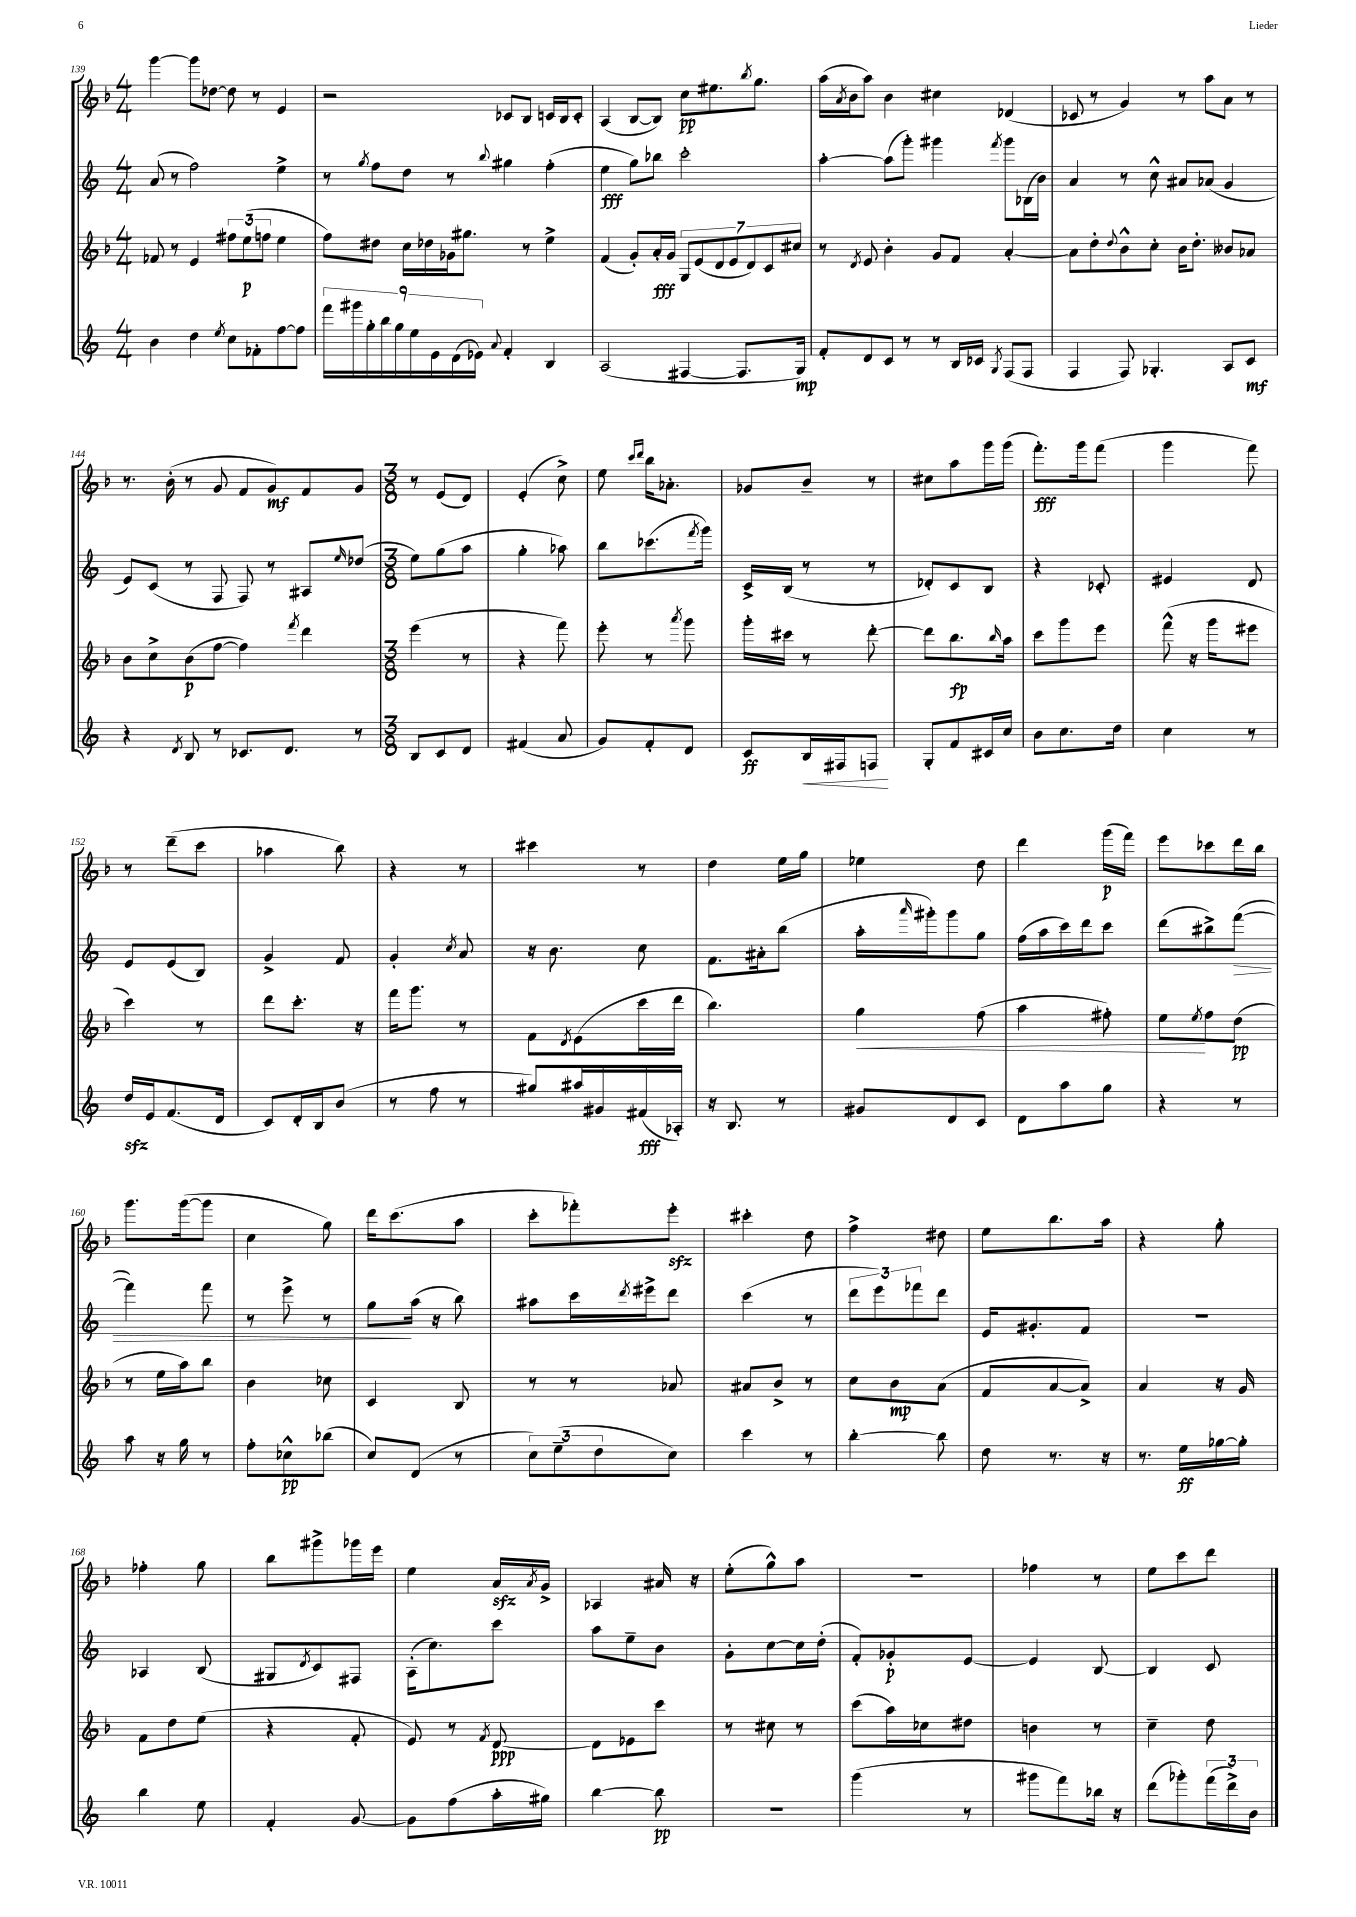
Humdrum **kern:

**kern	**dynam	**kern	**dynam	**kern	**dynam	**kern	**dynam
*part4	*part4	*part3	*part3	*part2	*part2	*part1	*part1
*staff4	*staff4	*staff3	*staff3	*staff2	*staff2	*staff1	*staff1
*clefG2	*	*clefG2	*	*clefG2	*	*clefG2	*
*k[]	*	*k[b-]	*	*k[]	*	*k[b-]	*
*M4/4	*	*M4/4	*	*M4/4	*	*M4/4	*
=139	=139	=139	=139	=139	=139	=139	=139
4b\	.	8f-X/	.	(8a/	.	[4ggg\	.
.	.	8r	.	8r	.	.	.
4dd\	.	4e/	.	2ff\)	.	8ggg\L]	.
.	.	.	.	.	.	[8dd-X\J	.
8qee/	.	.	.	.	.	.	.
8cc\L	.	12ff#X\L	.	.	.	8dd-\]	.
.	.	(12ee\	p	.	.	.	.
8f-X'\	.	.	.	.	.	8r	.
.	.	12ffn\J	.	.	.	.	.
[8ff\	.	4ee\	.	4ee^\	.	4e/	.
8ff\J]	.	.	.	.	.	.	.
=140	=140	=140	=140	=140	=140	=140	=140
18fff\LL	.	8ff\L)	.	8r	.	2r	.
18ggg#X\	.	.	.	.	.	.	.
18gg'\	.	.	.	.	.	.	.
.	.	.	.	8qgg/	.	.	.
.	.	8dd#X\J	.	8ff\L	.	.	.
18bb\	.	.	.	.	.	.	.
18gg\	.	.	.	.	.	.	.
.	.	16cc\LL	.	8dd\J	.	.	.
18ee\	.	.	.	.	.	.	.
.	.	16dd-X\	.	.	.	.	.
18e\	.	.	.	.	.	.	.
.	.	16g-X\J	.	8r	.	.	.
(18d\	.	.	.	.	.	.	.
.	.	8.gg#X\J	.	.	.	.	.
18e-X\JJ)	.	.	.	.	.	.	.
8qqa/	.	.	.	8qqbb/	.	.	.
4f'/	.	.	.	4gg#X\	.	8c-X/L	.
.	.	8r	.	.	.	8B-/J	.
4B/	.	4ee^\	.	(4ff'\	.	16cn/LL	.
.	.	.	.	.	.	16B-/J	.
.	.	.	.	.	.	8c'/J	.
=141	=141	=141	=141	=141	=141	=141	=141
(2A/	.	(4f/	.	4ee\	fff	(4A/	.
.	.	8g'/L)	.	8gg\L)	.	[8B-/L	.
.	.	16a'/L	fff	8bb-X\J	.	8B-/J])	.
.	.	16g/JJ	.	.	.	.	.
[4F#X/	.	14G/L	.	2ccc'\	.	8cc\L	pp
.	.	(14e/	.	.	.	.	.
.	.	.	.	.	.	8.ee#X\	.
.	.	14d/	.	.	.	.	.
.	.	14e/	.	.	.	.	.
8.F#/L]	.	.	.	.	.	.	.
.	.	14d/)	.	.	.	.	.
.	.	.	.	.	.	8qbb-/	.
.	.	.	.	.	.	8.gg\J	.
.	.	14c/	.	.	.	.	.
.	.	14cc#X/J	.	.	.	.	.
16G/Jk)	mp	.	.	.	.	.	.
=142	=142	=142	=142	=142	=142	=142	=142
8f'/L	.	8r	.	[4aa'\	.	(16aa\LL	.
.	.	.	.	.	.	8qa/	.
.	.	.	.	.	.	16b-\J	.
.	.	8qd/	.	.	.	.	.
8d/	.	8e/	.	.	.	8aa\J)	.
8c/J	.	4b-'\	.	(8aa\L]	.	4b-\	.
8r	.	.	.	8ggg'\J)	.	.	.
8r	.	8g/L	.	4ggg#X\	.	4cc#X\	.
16B/LL	.	8f/J	.	.	.	.	.
16c-X/JJ	.	.	.	.	.	.	.
8qG/	.	.	.	8qfff/	.	.	.
(8F/L	.	[4a'/	.	8ggg#\L	.	(4d-X/	.
8F/J	.	.	.	(16B-X\L	.	.	.
.	.	.	.	16b\JJ)	.	.	.
=143	=143	=143	=143	=143	=143	=143	=143
4F/	.	8a\L]	.	4a/	.	8c-X/	.
.	.	8dd'\	.	.	.	8r	.
.	.	8qqdd/	.	.	.	.	.
8F/)	.	8b-^^\	.	8r	.	4g/)	.
4.G-X'/	.	8cc'\J	.	8cc^^\	.	.	.
.	.	16b-\KL	.	8a#X/L	.	8r	.
.	.	8.dd'\J	.	.	.	.	.
.	.	.	.	(8a-X/J	.	8aa\L	.
8A/L	.	8b--X/L	.	4g/	.	8a\J	.
8c/J	mf	8a-X/J	.	.	.	8r	.
!!LO:LB:g=z
=144	=144	=144	=144	=144	=144	=144	=144
4r	.	8b-\L	.	8e/L)	.	8.r	.
.	.	8cc^\	.	(8c/J	.	.	.
.	.	.	.	.	.	(16b-'\	.
8qd/	.	.	.	.	.	.	.
8B/	.	(8b-\	p	8r	.	8r	.
8r	.	[8ff\J	.	8F/	.	8g/	.
8.c-X/L	.	4ff\])	.	8F/)	.	8f/L	.
.	.	.	.	8r	.	8g/)	mf
8.d/J	.	.	.	.	.	.	.
.	.	8qfff/	.	.	.	.	.
.	.	4ddd\	.	8A#X/L	.	8f/	.
.	.	.	.	16qqee/	.	.	.
8r	.	.	.	(8dd-X/J	.	8g/J	.
=145	=145	=145	=145	=145	=145	=145	=145
*M3/8	*	*M3/8	*	*M3/8	*	*M3/8	*
8B/L	.	(4eee\	.	8ee\L)	.	8r	.
8c/	.	.	.	(8gg\	.	(8e/L	.
8d/J	.	8r	.	8aa\J	.	8d/J)	.
=146	=146	=146	=146	=146	=146	=146	=146
(4f#X/	.	4r	.	4gg'\	.	(4e'/	.
8a/	.	8fff\)	.	8aa-X\)	.	8cc^\)	.
=147	=147	=147	=147	=147	=147	=147	=147
8g/L)	.	8eee'\	.	8bb\L	.	8ee\	.
.	.	.	.	.	.	16qqccc/LL	.
.	.	.	.	.	.	16qqddd/JJ	.
8f'/	.	8r	.	(8.ccc-X\	.	16bb-\KL	.
.	.	.	.	.	.	8.a-X'\J	.
.	.	8qaaa/	.	.	.	.	.
8d/J	.	8ggg\	.	.	.	.	.
.	.	.	.	8qfff/	.	.	.
.	.	.	.	16ggg\Jk)	.	.	.
=148	=148	=148	=148	=148	=148	=148	=148
8c/L	ff	16ggg'\LL	.	16c^/LL	.	8g-X/L	.
.	.	16ccc#X\JJ	.	(16B/JJ	.	.	.
!	!LO:HP:b	!	!	!	!	!	!
16B/L	<	8r	.	8r	.	8b-~/J	.
16F#X/J	.	.	.	.	.	.	.
8Fn/J	.	[8ddd'\	.	8r	.	8r	.
.	[	.	.	.	.	.	.
=149	=149	=149	=149	=149	=149	=149	=149
8G'/L	.	8ddd\L]	.	8d-X'/L)	.	8cc#X\L	.
8f/	.	8.bb-\	fp	8c/	.	8aa\	.
16c#X/L	.	.	.	8B/J	.	16ggg\L	.
.	.	16qqbb-/	.	.	.	.	.
16cc/JJ	.	16aa\Jk	.	.	.	(16ggg\JJ	.
=150	=150	=150	=150	=150	=150	=150	=150
8b\L	.	8ccc\L	.	4r	.	8.fff'\L)	fff
8.cc\	.	8ggg\	.	.	.	.	.
.	.	.	.	.	.	16ggg\k	.
.	.	8eee\J	.	8c-X'/	.	(8fff\J	.
16dd\Jk	.	.	.	.	.	.	.
=151	=151	=151	=151	=151	=151	=151	=151
4cc\	.	(8fff^^\	.	4e#X/	.	4ggg\	.
.	.	16r	.	.	.	.	.
.	.	16ggg\KL	.	.	.	.	.
8r	.	8eee#X\J	.	8d/	.	8fff\)	.
!!LO:LB:g=z
=152	=152	=152	=152	=152	=152	=152	=152
16ddzz/LL	.	4ccc\)	.	8e/L	.	8r	.
16e/J	.	.	.	.	.	.	.
(8.f/	.	.	.	(8e/	.	(8ddd~\L	.
.	.	8r	.	8B/J)	.	8ccc\J	.
16d/Jk	.	.	.	.	.	.	.
=153	=153	=153	=153	=153	=153	=153	=153
8c/L)	.	8ddd\L	.	4g^/	.	4aa-X\	.
16d'/L	.	8.ccc'\J	.	.	.	.	.
16B/J	.	.	.	.	.	.	.
(8b/J	.	.	.	8f/	.	8bb-\)	.
.	.	16r	.	.	.	.	.
=154	=154	=154	=154	=154	=154	=154	=154
8r	.	16fff\KL	.	4g'/	.	4r	.
.	.	8.ggg\J	.	.	.	.	.
8ff\	.	.	.	.	.	.	.
.	.	.	.	8qcc/	.	.	.
8r	.	8r	.	8a/	.	8r	.
=155	=155	=155	=155	=155	=155	=155	=155
8gg#X/L)	.	8f\L	.	16r	.	4ccc#X\	.
.	.	.	.	8.b\	.	.	.
.	.	8qd/	.	.	.	.	.
16aa#X/L	.	(8e\	.	.	.	.	.
16g#X/	.	.	.	.	.	.	.
(16f#X/	fff	16ccc\L	.	8cc\	.	8r	.
16A-X'/JJ)	.	16ddd\JJ	.	.	.	.	.
=156	=156	=156	=156	=156	=156	=156	=156
16r	.	4.bb-\)	.	8.f\L	.	4dd\	.
8.B/	.	.	.	.	.	.	.
.	.	.	.	16a#X'\k	.	.	.
8r	.	.	.	(8bb\J	.	16ee\LL	.
.	.	.	.	.	.	16gg\JJ	.
=157	=157	=157	=157	=157	=157	=157	=157
!	!	!	!LO:HP:b	!	!	!	!
8g#X/L	.	4gg\	<	16aa'\LL	.	4ee-X\	.
.	.	.	.	16qqaaa/	.	.	.
.	.	.	.	16ggg#X'\J)	.	.	.
8d/	.	.	.	8ggg#\	.	.	.
8c/J	.	(8ff\	.	8gg\J	.	8dd\	.
=158	=158	=158	=158	=158	=158	=158	=158
8d\L	.	4aa\	.	(16ff\LL	.	4ddd\	.
.	.	.	.	16aa\	.	.	.
8aa\	.	.	.	16ccc\)	.	.	.
.	.	.	.	16ddd\J	.	.	.
8gg\J	.	8ff#X'\)	.	8ccc\J	.	(16ggg\LL	p
.	.	.	.	.	.	16fff\JJ)	.
=159	=159	=159	=159	=159	=159	=159	=159
4r	.	8ee\L	.	(8ddd\L	.	8eee\L	.
.	.	8qee/	.	.	.	.	.
.	.	8ff\	[	8bb#X^\)	.	8ccc-X\	.
!	!	!	!	!	!LO:HP:b	!	!
8r	.	(8dd\J	pp	([8fff\J	>	16ddd\L	.
.	.	.	.	.	.	16bb-\JJ	.
!!LO:LB:g=z
=160	=160	=160	=160	=160	=160	=160	=160
8aa\	.	8r	.	4fff\])	.	8.ggg\L	.
16r	.	16ee\LL	.	.	.	.	.
16gg\	.	16aa\J)	.	.	.	([16ggg\k	.
8r	.	8bb-\J	.	8fff\	.	8ggg\J]	.
=161	=161	=161	=161	=161	=161	=161	=161
8ff'\L	.	4b-\	.	8r	.	4cc\	.
8cc-X^^\	pp	.	.	8eee^\	.	.	.
(8bb-X\J	.	8cc-X\	.	8r	.	8gg\)	.
=162	=162	=162	=162	=162	=162	=162	=162
8cc/L)	.	4c/	.	8gg\L	.	16ddd\KL	.
.	.	.	.	.	.	(8.ccc\	.
(8d/J	.	.	.	(16aa\Jk	]	.	.
.	.	.	.	16r	.	.	.
8r	.	8B-/	.	8bb\)	.	8aa\J	.
=163	=163	=163	=163	=163	=163	=163	=163
12cc\L)	.	8r	.	8aa#X\L	.	8ccc'\L	.
(12ee~\	.	.	.	.	.	.	.
.	.	8r	.	16ccc\L	.	8fff-X'\)	.
12dd\	.	.	.	.	.	.	.
.	.	.	.	8qddd/	.	.	.
.	.	.	.	16eee#X^\J	.	.	.
8cc\J)	.	8a-X/	.	8ddd\J	.	8eeezz'\J	.
=164	=164	=164	=164	=164	=164	=164	=164
4ccc\	.	8a#X/L	.	(4ccc\	.	4ccc#X'\	.
.	.	8b-^/J	.	.	.	.	.
8r	.	8r	.	8r	.	8dd\	.
=165	=165	=165	=165	=165	=165	=165	=165
[4bb'\	.	8cc\L	.	12ddd\L	.	4ff^\	.
.	.	.	.	12eee\)	.	.	.
.	.	8b-\	mp	.	.	.	.
.	.	.	.	12fff-X\	.	.	.
8bb\]	.	(8a\J	.	8ddd\J	.	8dd#X\	.
=166	=166	=166	=166	=166	=166	=166	=166
8dd\	.	8f/L	.	16e/KL	.	8ee\L	.
.	.	.	.	8.g#X'/	.	.	.
8.r	.	[8a/	.	.	.	8.bb-\	.
.	.	8a^/J])	.	8f/J	.	.	.
16r	.	.	.	.	.	16aa\Jk	.
=167	=167	=167	=167	=167	=167	=167	=167
8.r	.	4a/	.	4.r	.	4r	.
16ee\LL	ff	.	.	.	.	.	.
[16gg-X\	.	16r	.	.	.	8gg'\	.
16gg-'\JJ]	.	16g/	.	.	.	.	.
!!LO:LB:g=z
=168	=168	=168	=168	=168	=168	=168	=168
4bb\	.	8f\L	.	4A-X/	.	4ff-X'\	.
.	.	8dd\	.	.	.	.	.
8ee\	.	(8ee\J	.	(8B/	.	8gg\	.
=169	=169	=169	=169	=169	=169	=169	=169
4f'/	.	4r	.	8G#X/L	.	8bb-\L	.
.	.	.	.	8qd/	.	.	.
.	.	.	.	8c/)	.	8ggg#X^\	.
[8g/	.	8f'/	.	8F#X/J	.	16ggg-X\L	.
.	.	.	.	.	.	16eee\JJ	.
=170	=170	=170	=170	=170	=170	=170	=170
8g\L]	.	8e/)	.	(16A'\KL	.	4ee\	.
.	.	.	.	8.cc\)	.	.	.
(8ff\	.	8r	.	.	.	.	.
.	.	8qf/	.	.	.	.	.
16aa'\L	.	[8d/	ppp	8ccc\J	.	16azz/LL	.
.	.	.	.	.	.	8qa/	.
16gg#X\JJ)	.	.	.	.	.	16g^/JJ	.
=171	=171	=171	=171	=171	=171	=171	=171
[4bb\	.	8d\L]	.	8aa\L	.	4A-X/	.
.	.	8e-X\	.	8ee~\	.	.	.
8bb\]	pp	8ccc\J	.	8b\J	.	16a#X/	.
.	.	.	.	.	.	16r	.
=172	=172	=172	=172	=172	=172	=172	=172
4.r	.	8r	.	8g'\L	.	(8ee'\L	.
.	.	8cc#X\	.	[8cc\	.	8gg^^\)	.
.	.	8r	.	16cc\L]	.	8aa\J	.
.	.	.	.	(16dd'\JJ	.	.	.
=173	=173	=173	=173	=173	=173	=173	=173
(4ggg\	.	(8ccc\L	.	8f'/L)	.	4.r	.
.	.	16aa\L)	.	8g-X'/	p	.	.
.	.	16cc-X\J	.	.	.	.	.
8r	.	8dd#X\J	.	[8e/J	.	.	.
=174	=174	=174	=174	=174	=174	=174	=174
8ggg#X\L	.	4bn\	.	4e/]	.	4ff-X\	.
8fff\)	.	.	.	.	.	.	.
16bb-X\Jk	.	8r	.	[8B/	.	8r	.
16r	.	.	.	.	.	.	.
=175	=175	=175	=175	=175	=175	=175	=175
(8ddd\L	.	4cc~\	.	4B/]	.	8ee\L	.
8ggg-X'\)	.	.	.	.	.	8ccc\	.
(24fff\L	.	8dd\	.	8c/	.	8ddd\J	.
24ddd^\)	.	.	.	.	.	.	.
24b\JJ	.	.	.	.	.	.	.
==	==	==	==	==	==	==	==
*-	*-	*-	*-	*-	*-	*-	*-
